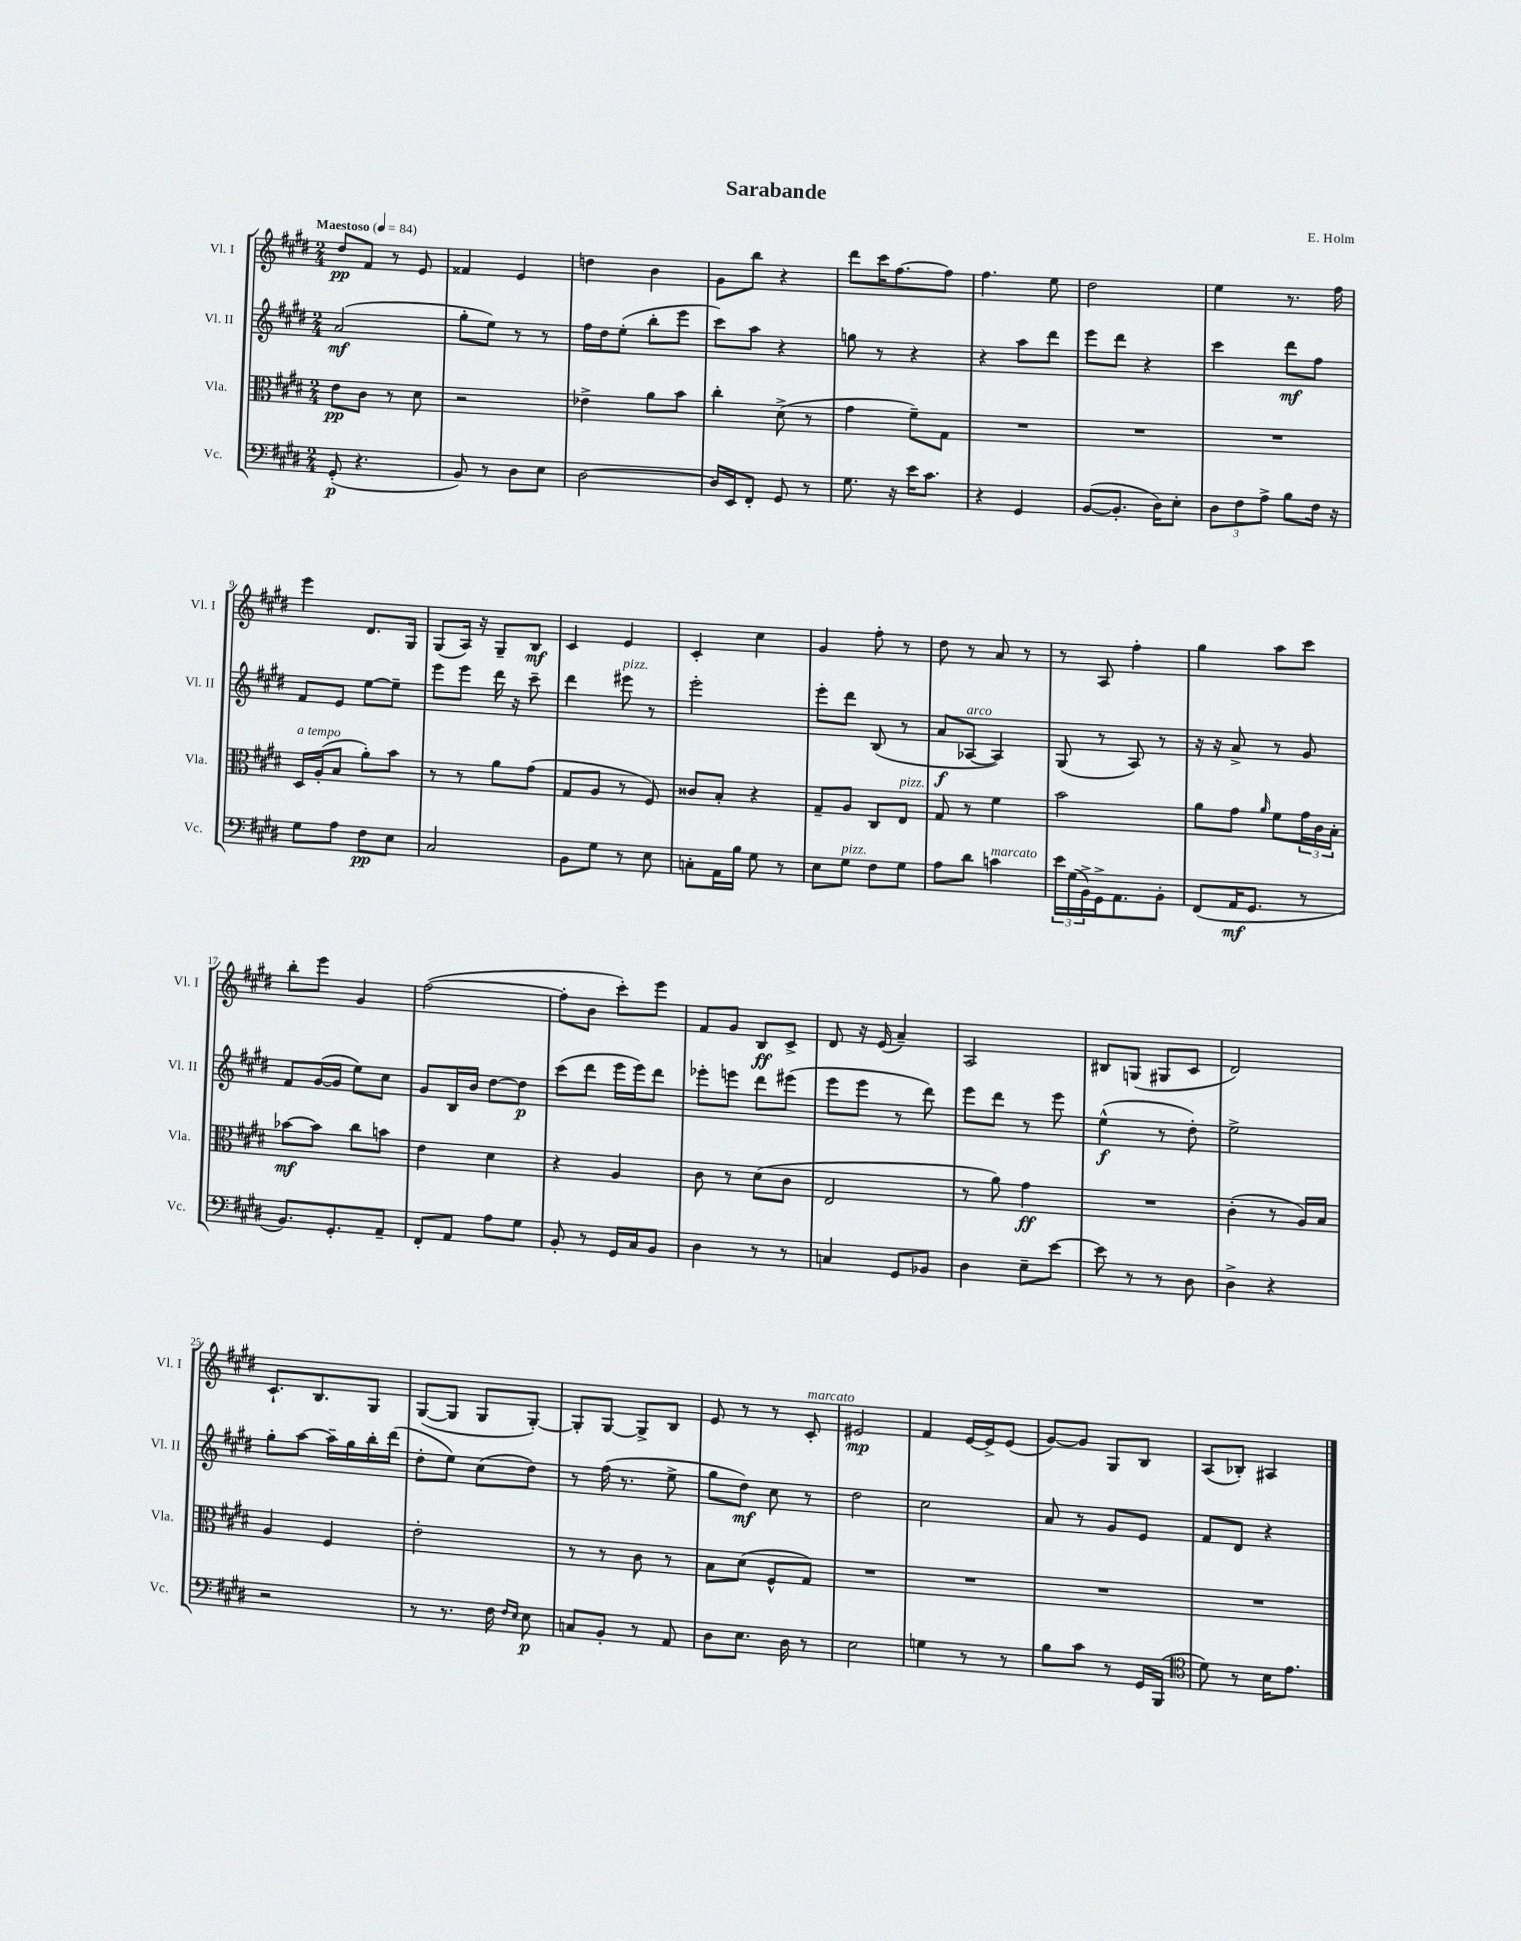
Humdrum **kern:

**kern	**dynam	**kern	**dynam	**kern	**dynam	**kern	**dynam
*part4	*part4	*part3	*part3	*part2	*part2	*part1	*part1
*staff4	*staff4	*staff3	*staff3	*staff2	*staff2	*staff1	*staff1
*I"Vc.	*	*I"Vla.	*	*I"Vl. II	*	*I"Vl. I	*
*I'Vc.	*	*I'Vla.	*	*I'Vl. II	*	*I'Vl. I	*
*clefF4	*	*clefC3	*	*clefG2	*	*clefG2	*
*k[f#c#g#d#]	*	*k[f#c#g#d#]	*	*k[f#c#g#d#]	*	*k[f#c#g#d#]	*
*M2/4	*	*M2/4	*	*M2/4	*	*M2/4	*
*MM84	*	*MM84	*	*MM84	*	*MM84	*
=1	=1	=1	=1	=1	=1	=1	=1
!	!	!	!	!	!	!LO:TX:a:B:t=Maestoso	!
(8GG#'/	p	8e\L	pp	(2a/	mf	8dd#/L	pp
4.r	.	8c#\J	.	.	.	8f#/J	.
.	.	8r	.	.	.	8r	.
.	.	8d#\	.	.	.	8e/	.
=2	=2	=2	=2	=2	=2	=2	=2
8BB/)	.	2r	.	8gg#'\L	.	4f##X/	.
8r	.	.	.	8ee\J)	.	.	.
8D#\L	.	.	.	8r	.	4e/	.
8E\J	.	.	.	8r	.	.	.
=3	=3	=3	=3	=3	=3	=3	=3
[2D#\	.	4e-X^\	.	16ff#\LL	.	4ddn\	.
.	.	.	.	16dd#\J	.	.	.
.	.	.	.	(8ee'\J	.	.	.
.	.	8a\L	.	8bb'\L	.	4b\	.
.	.	8b\J	.	8eee\J	.	.	.
=4	=4	=4	=4	=4	=4	=4	=4
16D#/LL]	.	4cc#'\	.	8ccc#\L)	.	8g#\L	.
16EE/J	.	.	.	.	.	.	.
8FF#'/J	.	.	.	8aa\J	.	8bb\J	.
8GG#/	.	(8d#^\	.	4r	.	4r	.
8r	.	8r	.	.	.	.	.
=5	=5	=5	=5	=5	=5	=5	=5
8.G#\	.	4g#\	.	8ggn\	.	8ddd#\L	.
.	.	.	.	8r	.	16ccc#\K	.
16r	.	.	.	.	.	[8.ff#\	.
16e\KL	.	8f#~\L)	.	4r	.	.	.
8.c#\J	.	.	.	.	.	.	.
.	.	8G#\J	.	.	.	8ff#\J]	.
=6	=6	=6	=6	=6	=6	=6	=6
4r	.	2r	.	4r	.	4.ff#\	.
4GG#/	.	.	.	8aa\L	.	.	.
.	.	.	.	8ddd#\J	.	8ee\	.
=7	=7	=7	=7	=7	=7	=7	=7
([8BB/L	.	2r	.	8eee\L	.	2dd#\	.
8.BB'/J]	.	.	.	8ddd#\J	.	.	.
.	.	.	.	4r	.	.	.
16D#\KL)	.	.	.	.	.	.	.
8E'\J	.	.	.	.	.	.	.
=8	=8	=8	=8	=8	=8	=8	=8
12D#\L	.	2r	.	4ccc#\	.	4ee\	.
12F#\	.	.	.	.	.	.	.
12A^\J	.	.	.	.	.	.	.
8B\L	.	.	.	8ddd#\L	mf	8.r	.
16F#\Jk	.	.	.	8ff#\J	.	.	.
16r	.	.	.	.	.	16ff#\	.
!!LO:LB:g=z
=9	=9	=9	=9	=9	=9	=9	=9
!	!	!LO:TX:a:i:t=a tempo	!	!	!	!	!
8G#\L	.	16D#/LL	.	8f#/L	.	4eee\	.
.	.	(16A'/J	.	.	.	.	.
8A\J	.	8B/J	.	8e/J	.	.	.
8F#\L	pp	8a'\L)	.	[8ee\L	.	8.d#/L	.
8E\J	.	8b\J	.	8ee~\J]	.	.	.
.	.	.	.	.	.	16G#/Jk	.
=10	=10	=10	=10	=10	=10	=10	=10
2C#/	.	8r	.	8eee\L	.	(8G#/L	.
.	.	8r	.	8eee\J	.	16A/Jk)	.
.	.	.	.	.	.	16r	.
.	.	8a\L	.	16ddd#\	.	8G#~/L	.
.	.	.	.	16r	.	.	.
.	.	(8g#\J	.	8ccc#~\	.	8B/J	mf
=11	=11	=11	=11	=11	=11	=11	=11
8BB\L	.	8G#/L	.	4ddd#\	.	4c#/	.
8G#\J	.	8A/J	.	.	.	.	.
!	!	!	!	!LO:TX:a:i:t=pizz.	!	!	!
8r	.	8r	.	8eee#X\	.	4e/	.
8E\	.	8F#/)	.	8r	.	.	.
=12	=12	=12	=12	=12	=12	=12	=12
8Cn'\L	.	8c##X/L	.	2eee'\	.	4c#'/	.
16AA\L	.	8B'/J	.	.	.	.	.
16B\JJ	.	.	.	.	.	.	.
8G#\	.	4r	.	.	.	4cc#\	.
8r	.	.	.	.	.	.	.
=13	=13	=13	=13	=13	=13	=13	=13
8E\L	.	8G#~/L	.	8eee'\L	.	4g#/	.
!LO:TX:a:i:t=pizz.	!	!	!	!	!	!	!
8G#\J	.	8A/J	.	8ddd#\J	.	.	.
8F#\L	.	8C#/L	.	(8B/	.	8ff#'\	.
!	!	!LO:TX:a:i:t=pizz.	!	!	!	!	!
8G#\J	.	8E/J	.	8r	.	8r	.
=14	=14	=14	=14	=14	=14	=14	=14
8A\L	.	8G#/	.	8a/L	f	8dd#\	.
!	!	!	!	!LO:TX:a:i:t=arco	!	!	!
8d#\J	.	8r	.	[8A-X/J	.	8r	.
!LO:TX:a:i:t=marcato	!	!	!	!	!	!	!
4cn\	.	4f#\	.	4A-/])	.	8a/	.
.	.	.	.	.	.	8r	.
=15	=15	=15	=15	=15	=15	=15	=15
24e\LL	.	2b\	.	(8G#/	.	8r	.
(24G#\	.	.	.	.	.	.	.
24BB^\)	.	.	.	.	.	.	.
16GG#^\J	.	.	.	8r	.	8A/	.
8.AA\	.	.	.	.	.	.	.
.	.	.	.	8A/)	.	4ff#'\	.
8BB'\J	.	.	.	8r	.	.	.
=16	=16	=16	=16	=16	=16	=16	=16
(8FF#/L	.	8a\L	.	16r	.	4gg#\	.
.	.	.	.	16r	.	.	.
16AA/K	mf	8g#\J	.	8a^/	.	.	.
8.GG#/J	.	.	.	.	.	.	.
.	.	16qqa/	.	.	.	.	.
.	.	8f#\L	.	8r	.	8aa\L	.
8r	.	24g#\L	.	8g#/	.	8ccc#\J	.
.	.	24c#\	.	.	.	.	.
.	.	24B'\JJ	.	.	.	.	.
!!LO:LB:g=z
=17	=17	=17	=17	=17	=17	=17	=17
8.BB/L)	.	[8b-X\L	mf	8f#/L	.	8bb'\L	.
.	.	8b-\J]	.	([16g#/L	.	8eee\J	.
8.GG#'/	.	.	.	16g#/JJ]	.	.	.
.	.	8cc#\L	.	8ee\L)	.	4g#/	.
8AA~/J	.	8bn\J	.	8cc#\J	.	.	.
=18	=18	=18	=18	=18	=18	=18	=18
8FF#'/L	.	4e\	.	8g#/L	.	([2ff#\	.
8AA/J	.	.	.	16B/L	.	.	.
.	.	.	.	16b/JJ	.	.	.
8A\L	.	4d#\	.	[8dd#\L	.	.	.
8G#\J	.	.	.	8dd#\J]	p	.	.
=19	=19	=19	=19	=19	=19	=19	=19
8BB'/	.	4r	.	(8ccc#\L	.	8ff#'\L]	.
8r	.	.	.	8ddd#\J	.	8b\J	.
16GG#/LL	.	4A/	.	16eee\LL	.	8ccc#'\L)	.
16C#/J	.	.	.	16eee\J)	.	.	.
8BB/J	.	.	.	8ddd#\J	.	8eee\J	.
=20	=20	=20	=20	=20	=20	=20	=20
4D#\	.	8c#\	.	8eee-X'\L	.	8f#/L	.
.	.	8r	.	8eeen\J	.	8g#/J	.
8r	.	(8d#\L	.	8ddd#\L	.	8B/L	ff
8r	.	8c#\J	.	(8eee#X\J	.	8c#^/J	.
=21	=21	=21	=21	=21	=21	=21	=21
4Cn/	.	2E/	.	8eee\L	.	8d#/	.
.	.	.	.	8eee\J	.	16r	.
.	.	.	.	.	.	(16e/	.
8GG#/L	.	.	.	8r	.	4a~/)	.
8BB-X/J	.	.	.	8ddd#\)	.	.	.
=22	=22	=22	=22	=22	=22	=22	=22
4D#\	.	8r	.	8eee\L	.	2A/	.
.	.	8a\)	.	8ddd#\J	.	.	.
8E~\L	.	4g#\	ff	8r	.	.	.
[8e\J	.	.	.	8eee\	.	.	.
=23	=23	=23	=23	=23	=23	=23	=23
8e\]	.	2r	.	(4ee^^\	f	8B#X/L	.
8r	.	.	.	.	.	(8Gn/J	.
8r	.	.	.	8r	.	8G#X/L	.
8D#\	.	.	.	8dd#'\)	.	8c#/J	.
=24	=24	=24	=24	=24	=24	=24	=24
4D#^\	.	(4c#'\	.	2ee^\	.	2d#/)	.
4r	.	8r	.	.	.	.	.
.	.	16A/LL)	.	.	.	.	.
.	.	16B/JJ	.	.	.	.	.
!!LO:LB:g=z
=25	=25	=25	=25	=25	=25	=25	=25
2r	.	4A/	.	8gg#'\L	.	8.c#`/L	.
.	.	.	.	[8aa\J	.	.	.
.	.	.	.	.	.	8.B/	.
.	.	4F#/	.	16aa~\LL]	.	.	.
.	.	.	.	16gg#\	.	.	.
.	.	.	.	16bb'\	.	8G#/J	.
.	.	.	.	(16ddd#\JJ	.	.	.
=26	=26	=26	=26	=26	=26	=26	=26
8r	.	2e'\	.	8dd#'\L	.	([8G#/L	.
8.r	.	.	.	8ee\J)	.	8G#/J]	.
.	.	.	.	(8cc#\L	.	8G#/L	.
16F#\	.	.	.	.	.	.	.
16qqF#/LL	.	.	.	.	.	.	.
16qqE/JJ	.	.	.	.	.	.	.
8E\	p	.	.	8dd#\J)	.	[8G#'/J)	.
=27	=27	=27	=27	=27	=27	=27	=27
8Cn/L	.	8r	.	8r	.	8G#'/L]	.
8BB'/J	.	8r	.	(16ff#\	.	[8G#/J	.
.	.	.	.	8.r	.	.	.
8r	.	8c#\	.	.	.	8G#^/L]	.
8AA/	.	8r	.	8ee^\	.	8B/J	.
=28	=28	=28	=28	=28	=28	=28	=28
8D#\L	.	8B\L	.	8gg#\L	.	8e/	.
8.E\J	.	(8d#\J	.	8dd#\J)	mf	8r	.
.	.	8F#^^/L	.	8cc#\	.	8r	.
16D#\	.	.	.	.	.	.	.
!	!	!	!	!	!	!LO:TX:a:i:t=marcato	!
8r	.	8G#/J)	.	8r	.	8c#'/	.
=29	=29	=29	=29	=29	=29	=29	=29
2E\	.	2r	.	2dd#\	.	2e#X/	mp
=30	=30	=30	=30	=30	=30	=30	=30
4Gn\	.	2r	.	2cc#\	.	4f#/	.
8r	.	.	.	.	.	[16e/LL	.
.	.	.	.	.	.	16e^/J]	.
8r	.	.	.	.	.	(8e/J	.
=31	=31	=31	=31	=31	=31	=31	=31
8B\L	.	2r	.	8a/	.	[8g#/L)	.
8c#\J	.	.	.	8r	.	8g#/J]	.
8r	.	.	.	8g#/L	.	8G#/L	.
16GG#/LL	.	.	.	8e/J	.	8B/J	.
(16BBB/JJ	.	.	.	.	.	.	.
=32	=32	=32	=32	=32	=32	=32	=32
*clefC4	*	*	*	*	*	*	*
8d#\)	.	2r	.	8f#/L	.	(8A/L	.
8r	.	.	.	8d#/J	.	8B-X'/J)	.
16B\KL	.	.	.	4r	.	4A#X/	.
8.e\J	.	.	.	.	.	.	.
==	==	==	==	==	==	==	==
*-	*-	*-	*-	*-	*-	*-	*-
